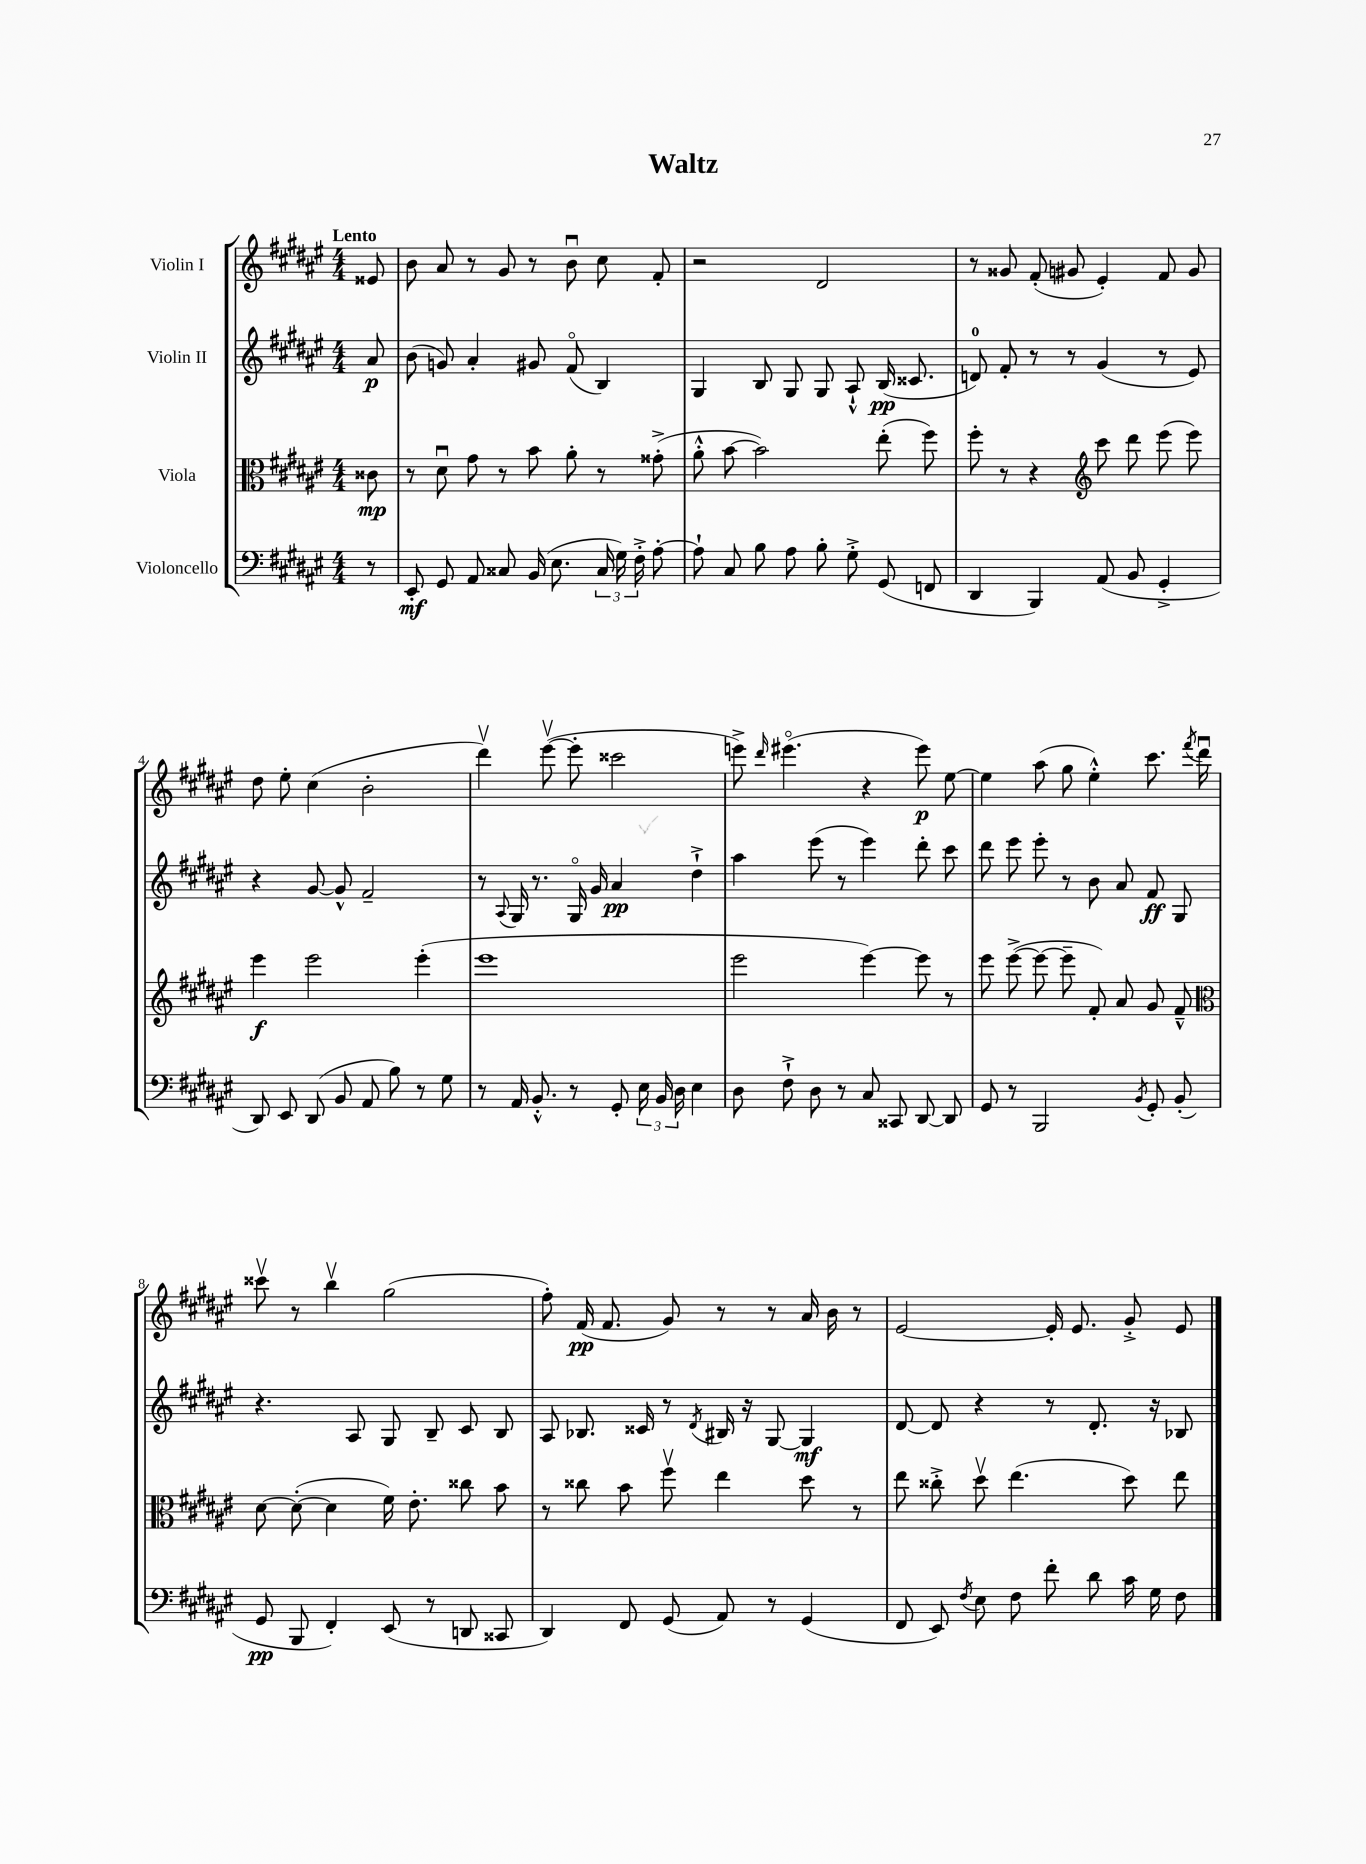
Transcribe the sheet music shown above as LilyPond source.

\header { title = "Waltz" }
<<
\new StaffGroup <<
\new Staff = "s0" \with { instrumentName = "Violin I" } {
    \clef treble \key fis \major \numericTimeSignature \time 4/4 \partial 8 \tempo "Lento"
    \autoBeamOff eisis'8 |
    b'8 ais'8 r8 gis'8 r8 b'8\downbow cis''8 fis'8-. |
    r2 dis'2 |
    r8 gisis'8 fis'8-.( gis'8 eis'4-.) fis'8 gis'8 |
    dis''8 eis''8-. cis''4( b'2-. |
    dis'''4\upbow) eis'''8~\upbow( eis'''8-. cisis'''2 |
    e'''8->) \grace { dis'''16 } eis'''4.\flageolet( r4 eis'''8\p) eis''8~ |
    eis''4 ais''8( gis''8 eis''4-.-^) cis'''8. \acciaccatura { fis'''8 } dis'''16\downbow |
    cisis'''8\upbow r8 b''4\upbow gis''2( |
    fis''8-.) fis'16\pp( fis'8. gis'8) r8 r8 ais'16 b'16 r8 |
    eis'2~ eis'16-. eis'8. gis'8-.-> eis'8 \bar "|." |
}
\new Staff = "s1" \with { instrumentName = "Violin II" } {
    \clef treble \key fis \major \numericTimeSignature \time 4/4 \partial 8
    \autoBeamOff ais'8\p |
    b'8( g'8) ais'4-. gis'8 fis'8\flageolet( b4) |
    gis4 b8 gis8 gis8 ais8-!-^ b16\pp( cisis'8. |
    d'8-0) fis'8-. r8 r8 gis'4( r8 eis'8) |
    r4 gis'8~ gis'8-^ fis'2-- |
    r8 \appoggiatura { ais8 } gis16 r8. gis16\flageolet gis'16 ais'4\pp dis''4-!-> |
    ais''4 eis'''8( r8 eis'''4) dis'''8-. cis'''8 |
    dis'''8 eis'''8 eis'''8-. r8 b'8 ais'8 fis'8\ff gis8 |
    r4. ais8 gis8 b8-- cis'8 b8 |
    ais8 bes8. cisis'16 r8 \acciaccatura { dis'8 } bis16 r16 gis8~ gis4\mf |
    dis'8~ dis'8 r4 r8 dis'8.-. r16 bes8 \bar "|." |
}
\new Staff = "s2" \with { instrumentName = "Viola" } {
    \clef alto \key fis \major \numericTimeSignature \time 4/4 \partial 8
    \autoBeamOff cisis'8\mp |
    r8 dis'8\downbow gis'8 r8 b'8 ais'8-. r8 gisis'8-.->( |
    ais'8-.-^ b'8~ b'2) eis''8-.( fis''8) |
    fis''8-. r8 r4 \clef treble cis'''8 dis'''8 eis'''8( eis'''8) |
    eis'''4\f eis'''2 eis'''4-.( |
    eis'''1 |
    eis'''2 eis'''4~) eis'''8 r8 |
    eis'''8 eis'''8~->( eis'''8~ eis'''8-- fis'8-.) ais'8 gis'8 fis'8---^ |
    \clef alto dis'8~ dis'8~-.( dis'4 fis'16) eis'8.-. cisis''8 b'8 |
    r8 cisis''8 b'8 fis''8\upbow eis''4 dis''8 r8 |
    eis''8 cisis''8-.-> dis''8\upbow eis''4.( dis''8) eis''8 \bar "|." |
}
\new Staff = "s3" \with { instrumentName = "Violoncello" } {
    \clef bass \key fis \major \numericTimeSignature \time 4/4 \partial 8
    \autoBeamOff r8 |
    eis,8-.\mf gis,8 ais,8 cisis8 b,16( eis8. \tuplet 3/2 { cisis16 gis16) fis16-.-> } ais8~-. |
    ais8-! cis8 b8 ais8 b8-. gis8-.-> gis,8( f,8 |
    dis,4 b,,4) ais,8( b,8 gis,4-.-> |
    dis,8) eis,8 dis,8( b,8 ais,8 b8) r8 gis8 |
    r8 ais,16 b,8.-.-^ r8 gis,8-. \tuplet 3/2 { eis16 b,16 dis16 } eis4 |
    dis8 fis8-!-> dis8 r8 cis8 cisis,8 dis,8~ dis,8 |
    gis,8 r8 b,,2 \acciaccatura { b,8 } gis,8-. b,8-.( |
    gis,8\pp b,,8 fis,4-.) eis,8( r8 d,8 cisis,8 |
    dis,4) fis,8 gis,8( ais,8) r8 gis,4( |
    fis,8 eis,8) \acciaccatura { fis8 } eis8 fis8 fis'8-. dis'8 cis'16 gis16 fis8 \bar "|." |
}
>>
>>
